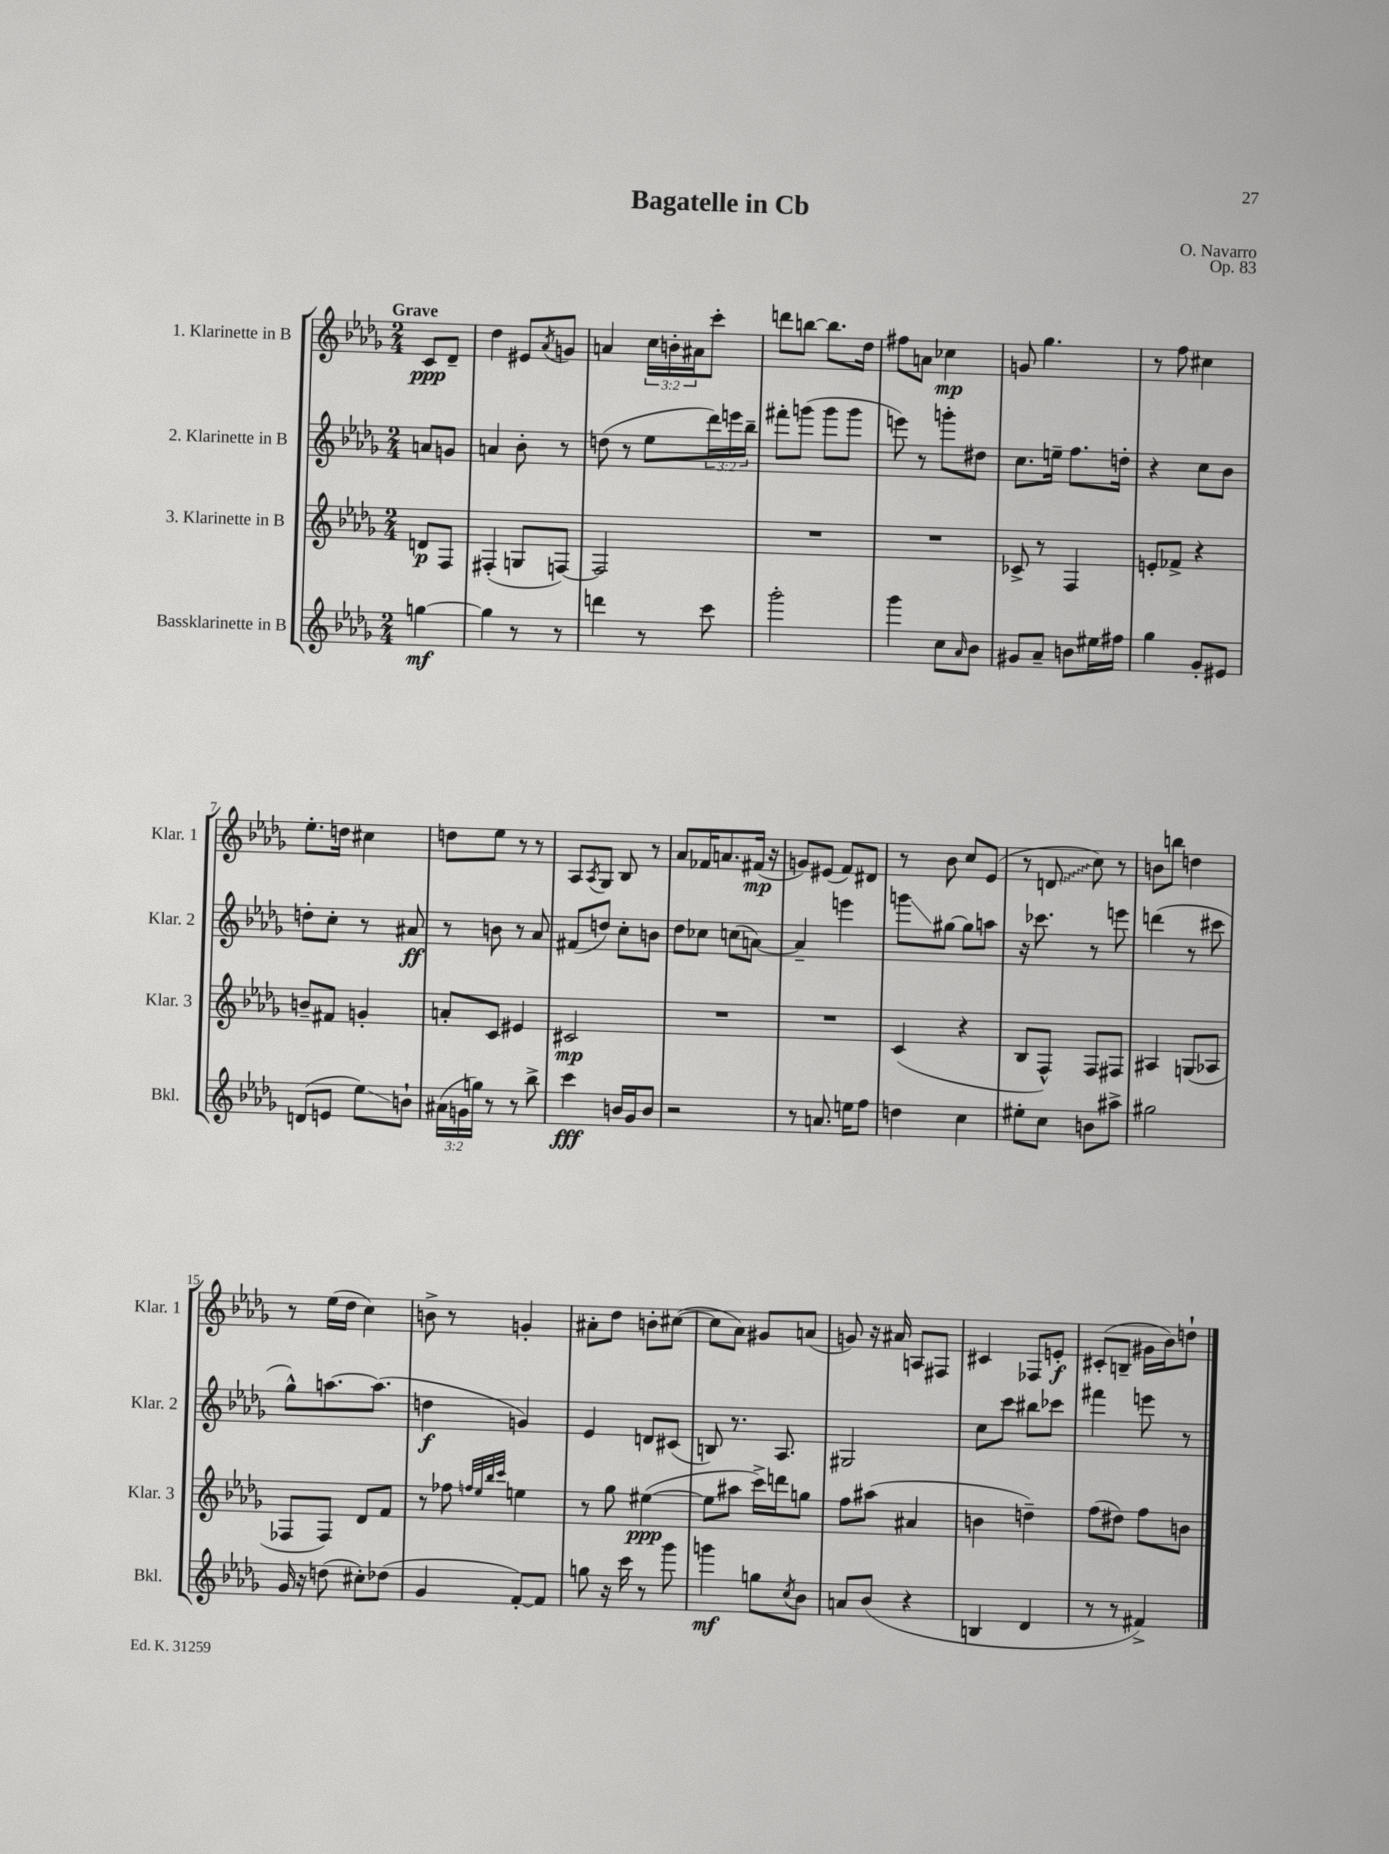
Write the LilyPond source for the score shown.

\header { title = "Bagatelle in Cb" composer = "O. Navarro" opus = "Op. 83" }
<<
\new StaffGroup <<
\new Staff = "s0" \with { instrumentName = "1. Klarinette in B" shortInstrumentName = "Klar. 1" } {
    \clef treble \key des \major \numericTimeSignature \time 2/4 \override Staff.TupletNumber.text = #tuplet-number::calc-fraction-text \partial 4 \tempo "Grave"
    c'8\ppp des'8-- |
    des''4 eis'8 \acciaccatura { aes'8 } g'8 |
    a'4 \tuplet 3/2 { c''16 b'16-. ais'16 } c'''8-. |
    d'''8 b''8~ b''8. des''16 |
    fis''8 a'8 ces''4\mp |
    g'8 ges''4. |
    r8 f''8 cis''4 |
    ees''8.-. d''16 cis''4 |
    d''8 ees''8 r8 r8 |
    aes8 \acciaccatura { aes8 } ges8 bes8 r8 |
    aes'8 fes'16 a'8. fis'16\mp( r16 |
    g'8) eis'8( f'8) dis'8 |
    r8 bes'8 c''8 ees'8( |
    r8 \once \override Glissando.style = #'zigzag d'8\glissando c''8) r8 |
    b'8 b''8 d''4 |
    r8 ees''16( des''16 c''4) |
    b'8-> r8 g'4-. |
    ais'8-. des''8 b'8-. cis''8~( |
    cis''8 aes'8) gis'8 a'8( |
    g'8) r16 ais'16 a8 fis8 |
    cis'4 fes8 e'8-.\f |
    cis'8-.( b8-- gis'16 bes'16) d''8-! \bar "|." |
}
\new Staff = "s1" \with { instrumentName = "2. Klarinette in B" shortInstrumentName = "Klar. 2" } {
    \clef treble \key des \major \numericTimeSignature \time 2/4 \override Staff.TupletNumber.text = #tuplet-number::calc-fraction-text \partial 4
    a'8 g'8 |
    a'4 bes'8-. r8 |
    d''8( r8 ees''8 \tuplet 3/2 { des'''16) e'''16 bes''16-- } |
    fis'''8-. g'''8( g'''8 g'''8 |
    e'''8) r8 g'''8-. dis''8 |
    c''8. e''16-- f''8. d''16-. |
    r4 c''8 bes'8 |
    d''8-. c''8-. r8 ais'8\ff |
    r8 b'8 r8 aes'8 |
    fis'8( d''8) c''8-. b'8 |
    des''8 ces''8 c''8( a'8~) |
    a'4-- e'''4 |
    g'''8\glissando gis''8~ gis''8 a''8 |
    r16 ces'''8. r8 e'''8 |
    d'''4( r8 cis'''8 |
    ges''8-^) a''8.~ a''8.( |
    d''4\f g'4) |
    ees'4 d'8 cis'8( |
    b8) r8. aes8. |
    gis2 |
    c''8 c'''8 bis''8 ces'''8 |
    fis'''4 e'''8 r8 \bar "|." |
}
\new Staff = "s2" \with { instrumentName = "3. Klarinette in B" shortInstrumentName = "Klar. 3" } {
    \clef treble \key des \major \numericTimeSignature \time 2/4 \partial 4
    d'8\p f8 |
    fis4-.( g8 f8~) |
    f2 |
    R2 |
    R2 |
    ces'8-> r8 f4 |
    e'8-. fes'8-> r4 |
    b'8-- fis'8 g'4-. |
    a'8-. c'8 eis'4 |
    cis'2\mp |
    R2 |
    R2 |
    c'4( r4 |
    bes8 f8-^) f8 fis8 |
    ais4 g8( aes8 |
    fes8 fes8) des'8 f'8 |
    r8 fes''8 \grace { f''32 ees''32 bes''32 c'''32 } e''4 |
    r8 ges''8 eis''4~\ppp( |
    eis''8 ais''8 c'''16->) d'''16 g''8 |
    f''8 ais''8( ais'4 |
    b'4 d''4--) |
    f''8( dis''8) f''8 b'8 \bar "|." |
}
\new Staff = "s3" \with { instrumentName = "Bassklarinette in B" shortInstrumentName = "Bkl." } {
    \clef treble \key des \major \numericTimeSignature \time 2/4 \override Staff.TupletNumber.text = #tuplet-number::calc-fraction-text \partial 4
    g''4~\mf |
    g''4 r8 r8 |
    d'''4 r8 c'''8 |
    ges'''2-. |
    ges'''4 c''8 \grace { aes'16 } bes'8 |
    gis'8 aes'8-- b'8 eis''16 fis''16 |
    ges''4 ges'8-. eis'8 |
    d'8( e'8 ees''8\glissando) b'8-! |
    \tuplet 3/2 { ais'16( g'16 g''16) } r8 r8 bes''8-> |
    c'''4\fff b'16 ges'16 b'8 |
    r2 |
    r8 a'8. e''16 f''8 |
    d''4 c''4 |
    eis''8-. c''8 b'8 ais''8-> |
    gis''2 |
    ges'16 r16 d''8( cis''8-.) des''8( |
    ges'4 f'8~-.) f'8 |
    g''8 r16 c'''16 r8 ges'''8 |
    g'''4\mf g''8 \acciaccatura { c''8 } bes'8 |
    a'8 bes'8( r4 |
    b4 des'4 |
    r8 r8 fis'4->) \bar "|." |
}
>>
>>
